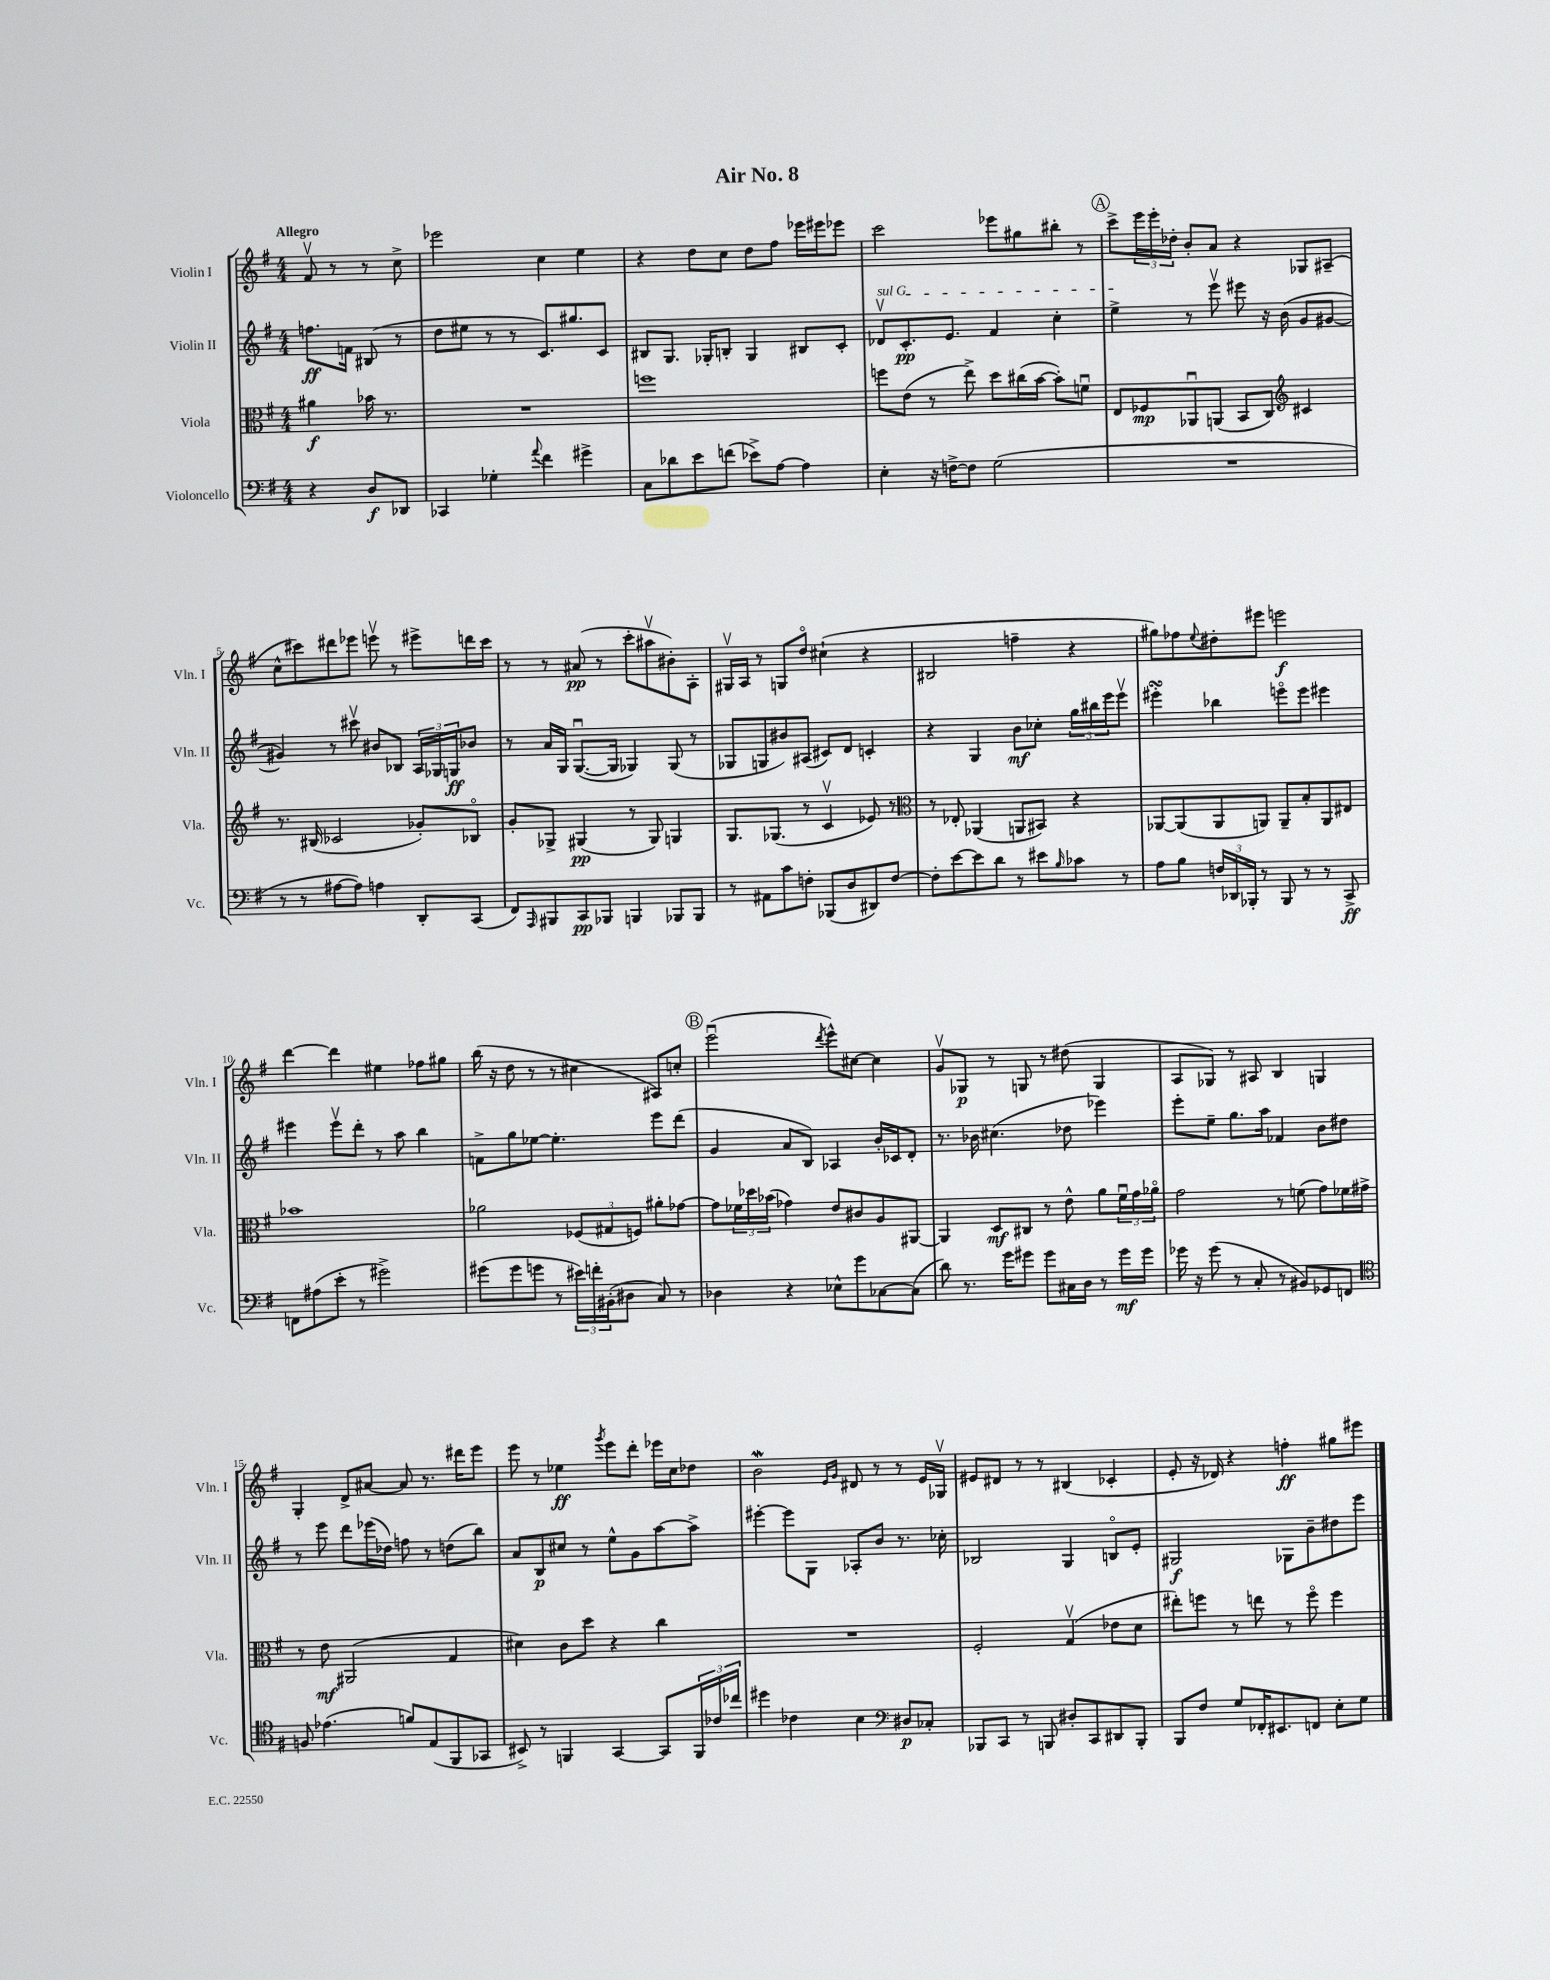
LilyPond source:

\header { title = "Air No. 8" }
<<
\new StaffGroup <<
\new Staff = "s0" \with { instrumentName = "Violin I" shortInstrumentName = "Vln. I" } {
    \clef treble \key g \major \numericTimeSignature \time 4/4 \partial 2 \tempo "Allegro"
    fis'8\upbow r8 r8 c''8-> |
    ees'''2 c''4 e''4 |
    r4 d''8 c''8 d''8 fis''8 ees'''16 eis'''16 ees'''8 |
    c'''2 ees'''8 gis''8 bis''8-. r8 |
    \mark \markup { \circle "A" } c'''8-> \tuplet 3/2 { e'''16 e'''16-. des''16-. } b'8-. a'8 r4 ges8 ais8--( |
    c''8-^ cis'''8) dis'''8 ees'''8 e'''8\upbow r8 eis'''8-> d'''16 cis'''16 |
    r8 r8 ais'8\pp( r8 c'''8-. ais''8\upbow bis'8-.) a8-. |
    gis16\upbow a16 r8 g8 d''8\flageolet cis''4-!( r4 |
    bis2 f''4-- r4 |
    gis''8) fes''8 \appoggiatura { e''8 } dis''8-. eis'''8 e'''2\f |
    d'''4~ d'''4 eis''4 fes''8 gis''8 |
    b''16( r16 d''8 r8 r8 cis''4 ais8) c''8-. |
    \mark \markup { \circle "B" } e'''2\downbow( \acciaccatura { d'''8 } e'''8-^) cis''8~ cis''4 |
    g'8\upbow ges8\p r8 g8 r8 dis''8( g4 |
    a8 ges8) r8 ais8 b4 g4 |
    g4-. d'8-> ais'8~ ais'8 r8. dis'''16 e'''8 |
    e'''8 r8 ees''4\ff \acciaccatura { g'''8 } e'''8 d'''8-. ees'''16 c''16 des''8 |
    b'2\mordent \grace { e'16 g'16 } dis'8 r8 r8 e'16 ges16\upbow |
    eis'8 dis'8 r8 r8 bis4( ces'4-. |
    e'8-. r16 des'16) r4 f''4-.\ff gis''8 eis'''8 \bar "|." |
}
\new Staff = "s1" \with { instrumentName = "Violin II" shortInstrumentName = "Vln. II" } {
    \clef treble \key g \major \numericTimeSignature \time 4/4 \partial 2
    f''8.\ff f'16 bis8( r8 |
    d''8 eis''8 r8 r8 c'8.) gis''8. c'8 |
    bis8 g8. ges16-. b8-. ges4 bis8 c'8-. |
    \once \override TextSpanner.bound-details.left.text = \markup { \italic "sul G" } des'8\upbow\startTextSpan c'8.-.\pp e'8. fis'4 c''4-. |
    \mark \markup { \circle "A" } e''4->\stopTextSpan r8 e'''8\upbow eis'''8 r16 b'16( g'8 gis'8~ |
    gis'4) r8 cis'''8\upbow bis'8 bes8 \tuplet 3/2 { a16 ges16 g16\ff } bes'8 |
    r8 a'16 g16 g8.~\downbow( g16 ges4) ges8( r8 |
    ges8 g8 bis'8) ais8( cis'8) d'8 c'4-. |
    r4 g4 b'8\mf ces''8-. \tuplet 3/2 { g''16 bis''16 e'''16 } e'''8\upbow |
    eis'''4-.\turn bes''4 e'''8\flageolet e'''8 eis'''4 |
    eis'''4 eis'''8\upbow d'''8-. r8 a''8 b''4 |
    f'8-> g''8 ees''8~ ees''4.-. e'''8 d'''8( |
    \mark \markup { \circle "B" } g'4 a'8 b8) aes4 b'16-. ces'16 d'8-. |
    r8. bes'16 cis''4.( des''8 ees'''4) |
    e'''8-. e''8-- g''8. a''16 fes'4 b'8 dis''8 |
    r8 e'''8 d'''8 ees'''16( des''16) f''8 r8 d''8( b''8) |
    a'8 b8\p cis''8 r8 e''8-^ g'8 a''8~ a''8-> |
    eis'''4~-. eis'''8 g8 aes8-. b'8 r8. ces''16-. |
    bes2 g4 b8\flageolet e'8-. |
    gis2\f ges8 b'8-- dis''8 e'''8 \bar "|." |
}
\new Staff = "s2" \with { instrumentName = "Viola" shortInstrumentName = "Vla." } {
    \clef alto \key g \major \numericTimeSignature \time 4/4 \partial 2
    ais'4\f bes'16 r8. |
    R1 |
    f''1 |
    f''8 e'8( r8 e''8->) d''8 cis''16( b'16~ b'8-.) f'8\downbow |
    \mark \markup { \circle "A" } e8 fes8\mp aes,8\downbow a,8( b,8 c8) \clef treble cis'4 |
    r8. bis16( ces'2 ges'8-.) bes8\flageolet |
    g'8-. ges8-> gis4\pp( r8 gis8) g4 |
    g8. ges8.( r8 c'4\upbow ees'8) r8 |
    \clef alto r8 ees8-. aes,4( a,8 bis,8) r4 |
    aes,8~ aes,8( aes,8 a,8) a,8-- b8-. a,8 eis8 |
    bes'1 |
    aes'2 \tuplet 3/2 { fes8( gis8 f8) } ais'8-. ges'8~ |
    \mark \markup { \circle "B" } ges'8 \tuplet 3/2 { fes'16 des''16 bes'16( } ges'4) e'8 cis'8 a8 ais,8~ |
    ais,4 d8\mf cis8 r8 e'8-^ a'8 \tuplet 3/2 { fis'16\downbow g'16 aes'16\flageolet } |
    g'2 r8 f'8( g'8) fes'16 gis'16-> |
    r8 e'8\mf ais,2( g4 |
    dis'4) c'8 d''8 r4 c''4 |
    R1 |
    fis2-. g4\upbow( ees'8 d'8 |
    eis''8-.) f''8 r8 e''8 r8 f''8\flageolet f''4 \bar "|." |
}
\new Staff = "s3" \with { instrumentName = "Violoncello" shortInstrumentName = "Vc." } {
    \clef bass \key g \major \numericTimeSignature \time 4/4 \partial 2
    r4 d8\f des,8 |
    ces,4 ges4-. \appoggiatura { a'8 } fis'4 gis'4-> |
    c8 des'8 e'8 f'8( ees'8->) a8~ a4 |
    e4-. r16 f16~-> f8 g2( |
    \mark \markup { \circle "A" } R1 |
    r8 r8 ais8~ ais8) a4 d,8-. c,8( |
    fis,8) \grace { a,,16 } bis,,8 c,8\pp bes,,8 b,,4 bes,,8 bes,,8 |
    r8 ais,8 c'8 f8-. bes,,8( d8 dis,8) f8~ |
    f8-. e'8~ e'8 d'8 r8 eis'8 \grace { b16 } ces'8 r8 |
    a8 b8 \tuplet 3/2 { f16 des,16 bes,,16-. } r8 bes,,8 r8 r8 c,8->\ff |
    f,8 ais8( e'8-. r8 gis'2->) |
    gis'8( gis'8 g'8 r8 \tuplet 3/2 { eis'16) f'16-. bis,16-.( } dis8 c8) r8 |
    \mark \markup { \circle "B" } des4 r4 ees8-^ g'8 ces8~ ces8( |
    d'8) r8. g'16 gis'8 gis'8 cis16 d16 r8 gis'16\mf gis'16 |
    ges'16 r16 ges'8( r8 c8-. r8 bis,8) ges,8 f,8 |
    \clef tenor f8 ees'4.( f'8) e8( fis,8 ges,8 |
    bis,8->) r8 f,4 g,4~ g,8 \tuplet 3/2 { f,16 ces'16 ces''16 } |
    dis''4 ces'4 b4 \clef bass dis8\p ces8-. |
    bes,,8 c,8 r8 b,,8 dis8-. c,8 dis,8 b,,8-. |
    b,,8 fis8 g8 fes,16-. eis,8. f,8 e8-. g8 \bar "|." |
}
>>
>>
